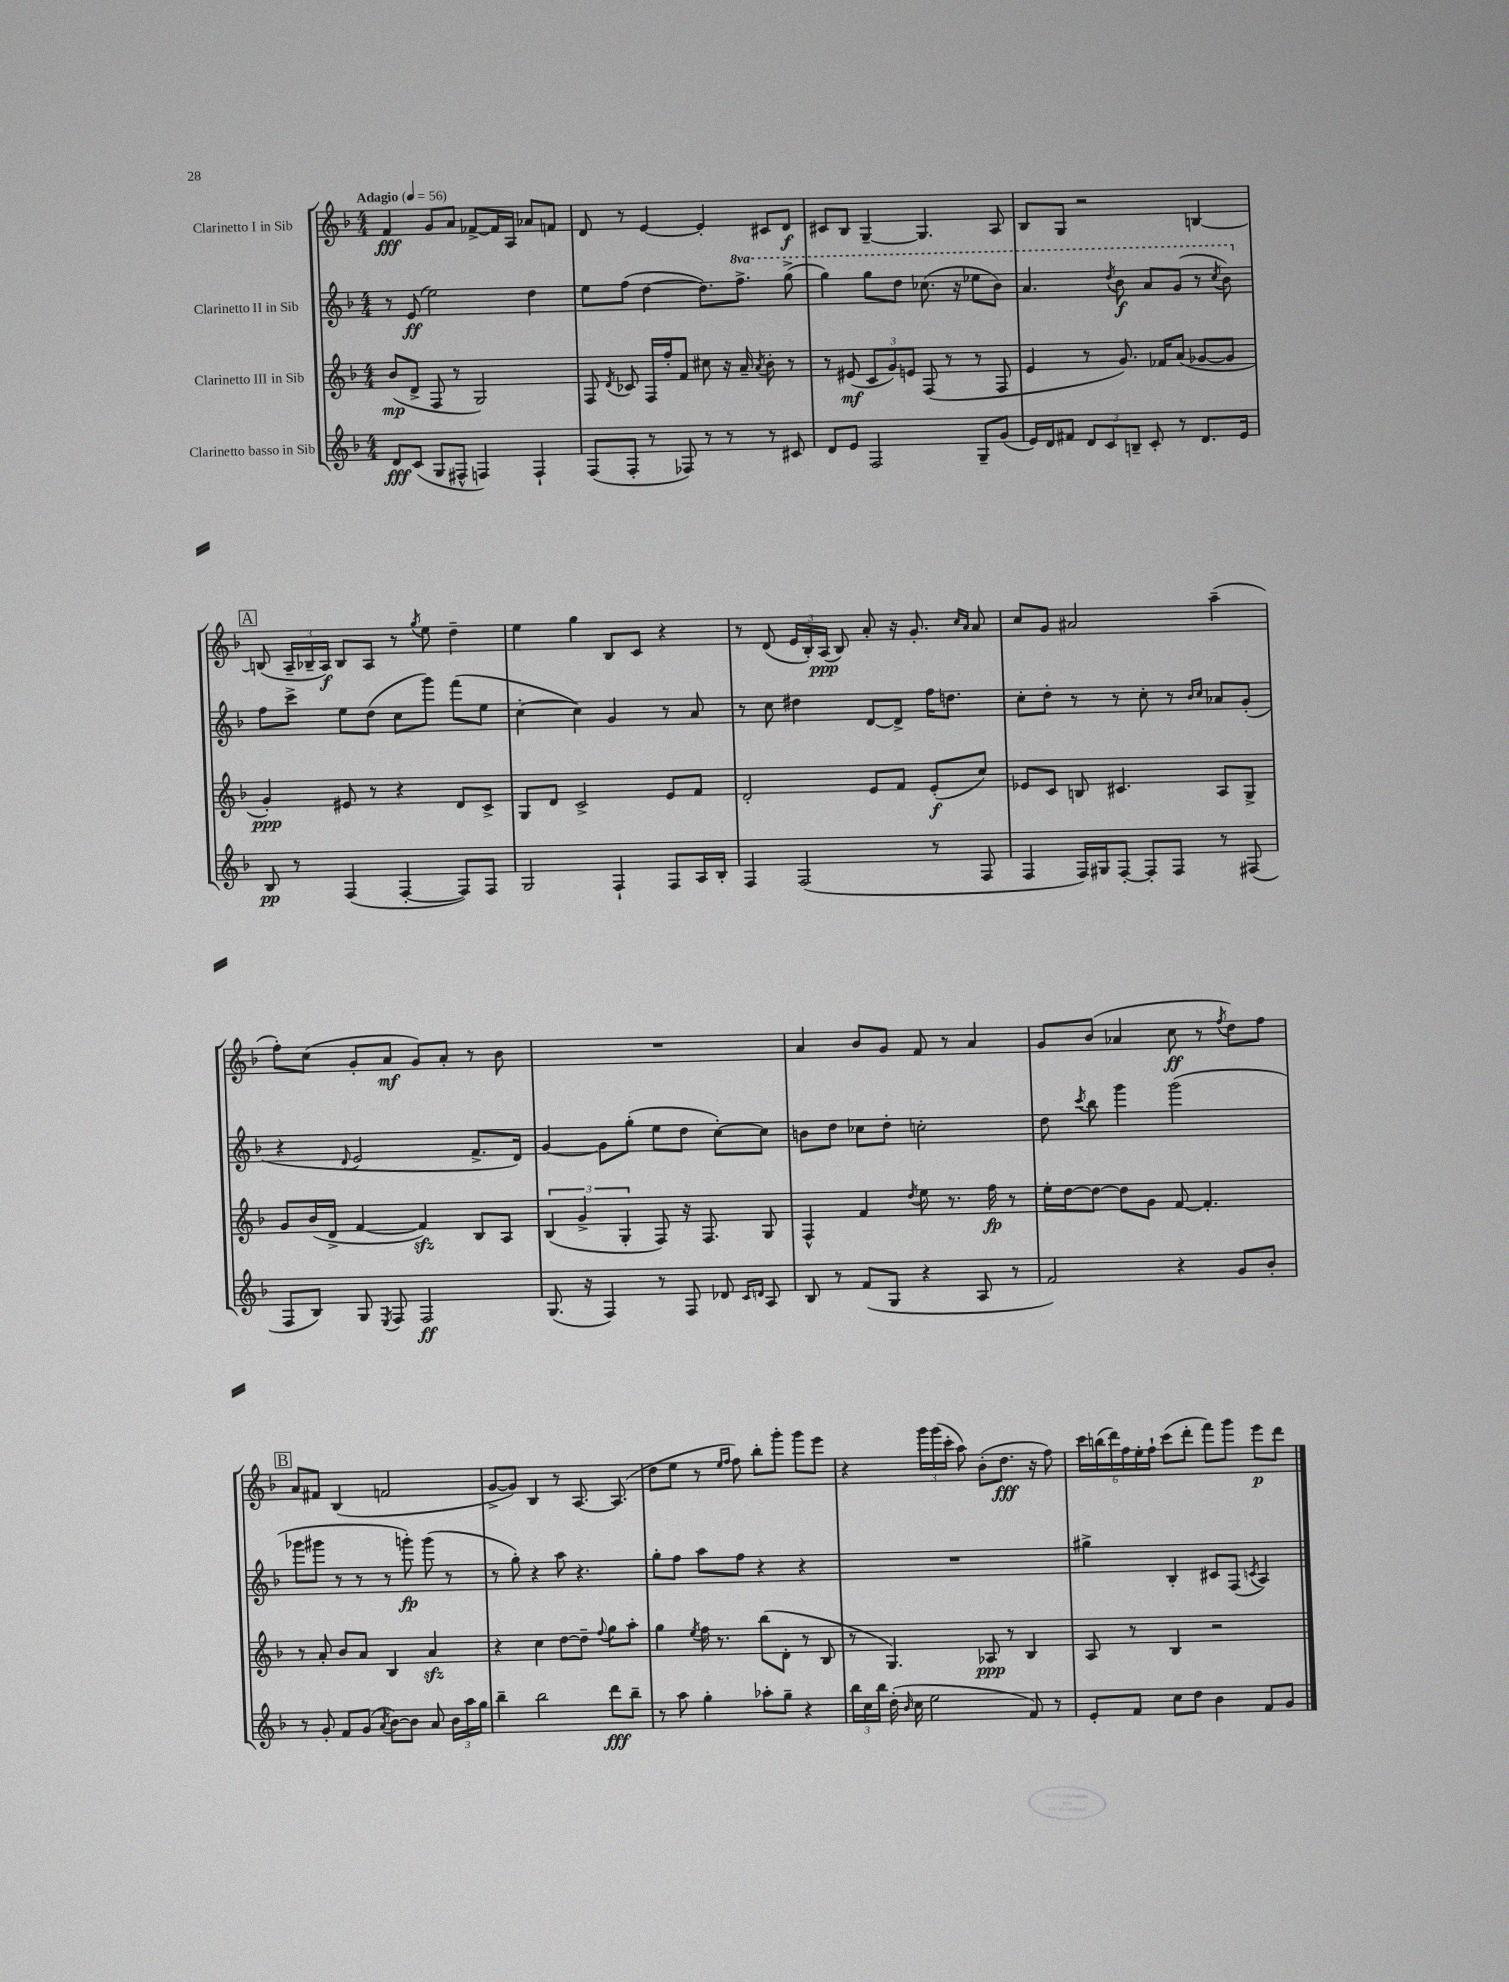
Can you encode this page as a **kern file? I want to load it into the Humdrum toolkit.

**kern	**kern	**kern	**kern
*staff4	*staff3	*staff2	*staff1
*clefG2	*clefG2	*clefG2	*clefG2
*k[b-]	*k[b-]	*k[b-]	*k[b-]
*M4/4	*M4/4	*M4/4	*M4/4
*MM56	*MM56	*MM56	*MM56
8d	(8b-	8r	4f
(8c	8d^	(8e	.
8G	8F	2ee)	8g
8F#^^	8r	.	8a
4F)	2G)	.	[8f-^
.	.	.	16f-]
.	.	.	16A
4F`	.	4dd	8a-
.	.	.	8f
=	=	=	=
(8F	8F	8ee	8d
.	8qd	.	.
8F'	8c-	(8ff	8r
8r	16F	[4dd	[4e
.	16ff'	.	.
8F-)	8f	.	.
8r	8cc#	8.dd])	4e']
8r	16r	.	.
.	16a~	8.fff^	.
.	8qa	.	.
8r	8b-'	.	8c#
8c#	8r	(8ggg^	8d
=	=	=	=
8d	8r	4ggg)	8c#
8e	(8e#	.	8B-
2F	12c	8ggg	[4G~
.	12g)	.	.
.	.	8ddd	.
.	12e	.	.
.	(8F	(8.ccc-	4.G]
.	8r	.	.
.	.	16r	.
8G~	8r	8eee-	.
(8g	8F	8bb-)	8A
=	=	=	=
16e)	4e	4.aa	8B-
16d	.	.	.
8f#	.	.	8G
12d	8r	.	2r
12c	.	.	.
.	.	8qddd	.
.	8.g)	8bb-	.
12B~	.	.	.
8c'	.	8aa	.
.	16f-	.	.
8r	(8a	(8gg	.
8.d	[8g-	8r	[4B
.	.	8qccc	.
.	8g-]	8bb-)	.
16e	.	.	.
=	=	=	=
8B-	4g')	8ff	(8B]
8r	.	8ccc^	24A~
.	.	.	24B-~
.	.	.	24A)
(4F	8e#	8ee	8B-
.	8r	(8dd	8A
[4F'	4r	8cc	8r
.	.	.	8qgg
.	.	8ggg)	8ee
8F])	8d	(8fff	4dd~
8F	8c^	8ee	.
=	=	=	=
2G	8G	[4cc'	4ee
.	8d	.	.
.	2c^	4cc])	4gg
4F`	.	4g	8B-
.	.	.	8c
8F	8e	8r	4r
16A	8f	8a	.
16B-'	.	.	.
=	=	=	=
4F	2d'	8r	8r
.	.	8cc	(8d
(2F	.	4dd#	24e
.	.	.	24B-')
.	.	.	(24A
.	.	.	8B-)
.	8e	[8d	8a'
.	8f	8d^]	16r
.	.	.	8.g'
8r	(8e'	16ff	.
.	.	8.dd	.
.	.	.	16qqcc
.	.	.	16qqa
8F	8cc)	.	8a
=	=	=	=
4F	8e-	8cc'	8cc
.	8c	8dd'	8g
16F)	8B	8r	2a#
16G#	.	.	.
[8F'	4.c#	8r	.
8F']	.	8cc'	.
8F	.	8r	.
.	.	16qqb-	.
.	.	16qqcc	.
8r	8A	8a-	(4aa~
(8F#	8G^	(8g'	.
=	=	=	=
8F	8g	4r	8ff')
8B-)	(16b-	.	(8cc
.	16d^	.	.
.	.	8qqd	.
8G	[4f	2e	8g'
8qE	.	.	.
8F	.	.	8a
2F	4f])	.	8g)
.	.	.	8a'
.	8B-	8.f^	8r
.	8A	.	8b-
.	.	16d)	.
=	=	=	=
(8.G	(6B-	[4g	1r
.	6g^	.	.
16r	.	.	.
4F)	.	8g]	.
.	6G'	.	.
.	.	(8gg'	.
8r	8F)	8ee	.
8F	16r	8dd	.
.	8.F	.	.
8d-	.	[8cc')	.
16qqc	.	.	.
16qqd	.	.	.
8A	8G	8cc]	.
=	=	=	=
8B-	4F^^	8b	4a
8r	.	8dd	.
(8f	4f	8cc-	8b-
8G	.	8dd'	8g
.	8qdd	.	.
4r	8ee	2cc'	8f
.	8.r	.	8r
8A	.	.	4a
.	16ff	.	.
8r	8r	.	.
=	=	=	=
2f)	16ee'	8dd	8g
.	[16dd	.	.
.	.	8qccc	.
.	8dd_	8bb-	(8b-
.	8dd]	4ggg	4a-
.	8g	.	.
4r	[8f	(2ggg	8cc
.	4.f']	.	8r
.	.	.	8qff
8g	.	.	8dd)
8b-'	.	.	8ff
=	=	=	=
8r	8r	8ggg-	8a
8g'	8a'	8ggg#	8f#
8f	8b-	8r	(4B-
(8g	8a	8r	.
8qa	.	.	.
[8b-)	4B-	8r	2f
8b-]	.	8ggg')	.
8a	4a	(8ggg	.
24b-	.	8r	.
24aa	.	.	.
24gg	.	.	.
=	=	=	=
4bb-~	4r	8r	[8g^
.	.	8gg')	8g])
2bb-	4cc	4r	4B-
.	[8dd	8aa	8r
.	8dd~]	4.r	[8.A
.	8qqff	.	.
8ddd	8gg	.	.
.	.	.	(8.A]
8bb-~	8aa'	.	.
=	=	=	=
8r	4gg	8gg'	8dd
8aa	.	8ff	8ee
.	8qee	.	.
4gg'	16ff	8aa	8r
.	8.r	.	.
.	.	.	16qqee
.	.	.	16qqff
.	.	8ff	8ff)
8aa-'	(8bb-	4r	8bb-'
8gg~	8d'	.	8ggg'
4r	8r	4r	8ggg
.	8B-	.	8eee
=	=	=	=
24bb-	8r	1r	4r
24cc	.	.	.
24bb-	.	.	.
(16dd'	4.G)	.	.
16qqb-	.	.	.
16cc	.	.	.
2ee	.	.	24ggg
.	.	.	(24ggg
.	.	.	24ccc'
.	.	.	8aa)
.	8A-	.	(8b-'
.	8r	.	8.dd
8f)	4B-	.	.
.	.	.	16r
8r	.	.	8ff)
=	=	=	=
8e'	8A	4gg#^	24ccc
.	.	.	(24bb
.	.	.	24ddd)
8f	8r	.	24ff
.	.	.	24ee'
.	.	.	24ff`
8cc	4B-	4B-'	(8ccc
8dd	.	.	8ddd'
4b-	2r	8c#	8fff)
.	.	(8F	8ggg
.	.	8qc	.
8f	.	4A)	8eee
8g	.	.	8ddd
==	==	==	==
*-	*-	*-	*-
